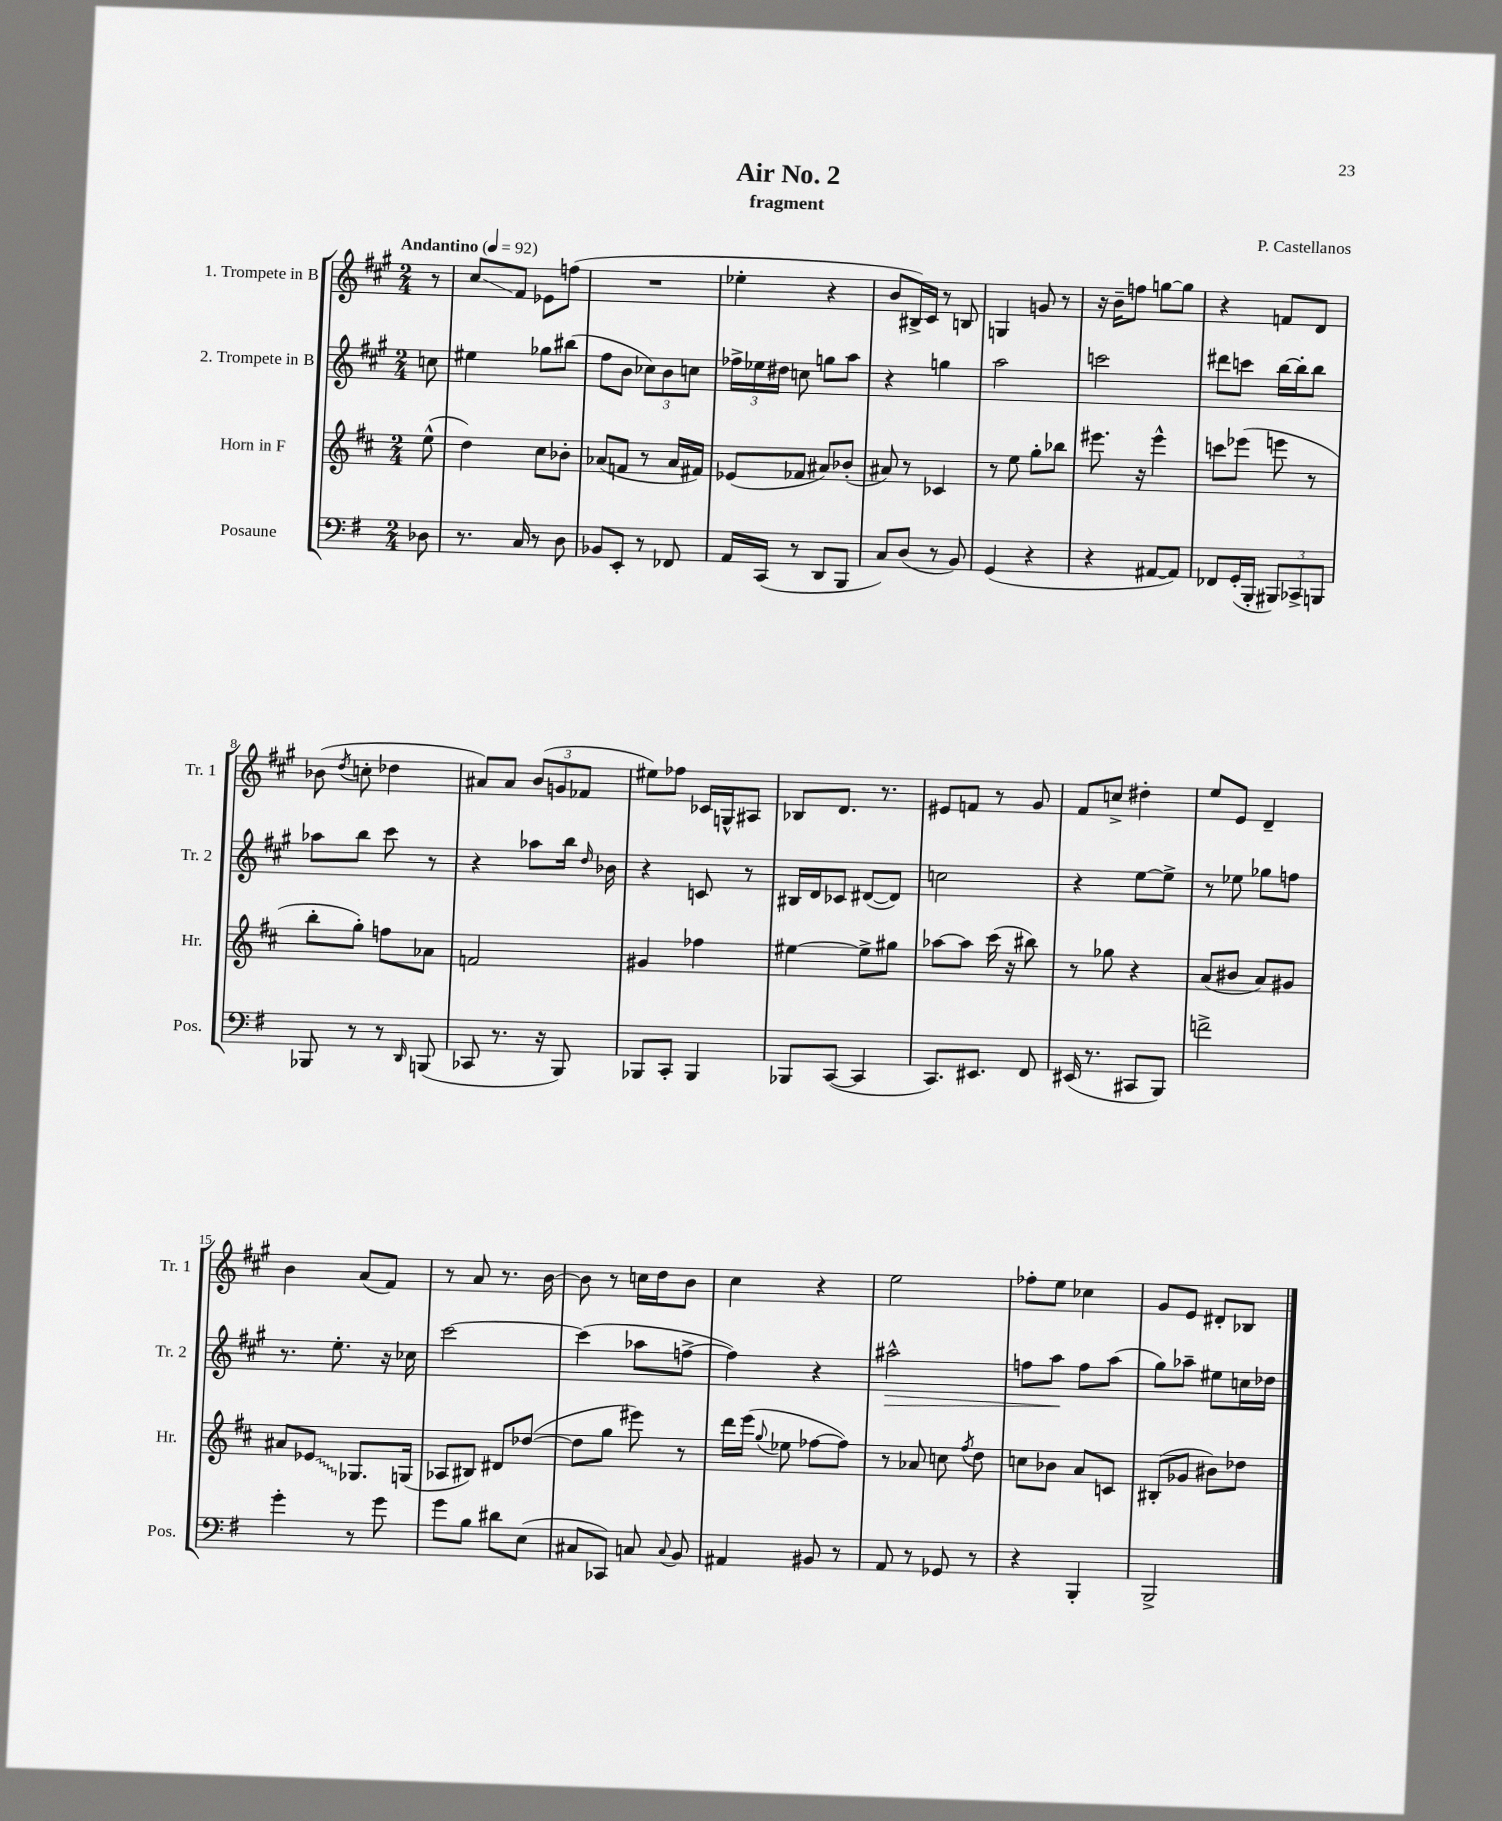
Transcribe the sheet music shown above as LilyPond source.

\header { title = "Air No. 2" composer = "P. Castellanos" subtitle = "fragment" }
<<
\new StaffGroup <<
\new Staff = "s0" \with { instrumentName = "1. Trompete in B" shortInstrumentName = "Tr. 1" } {
    \clef treble \key a \major \numericTimeSignature \time 2/4 \partial 8 \tempo "Andantino" 4 = 92
    \autoBeamOff r8 |
    cis''8[\glissando fis'8] ees'8[ f''8]( |
    R2 |
    ees''4-. r4 |
    b'8[ bis16->) cis'16] r8 b8 |
    g4 g'8 r8 |
    r16 b'16[-- f''8] g''8[~ g''8] |
    r4 f'8[ d'8] |
    bes'8( \acciaccatura { d''8 } c''8-. des''4 |
    ais'8[) ais'8] \tuplet 3/2 { b'8[( g'8 fes'8] } |
    eis''8[) fes''8] ces'16[ g16-^ ais8] |
    bes8[ d'8.] r8. |
    eis'8[ f'8] r8 gis'8 |
    fis'8[ c''8]-> dis''4-. |
    e''8[ e'8] d'4-- |
    b'4 a'8[( fis'8]) |
    r8 a'8 r8. b'16~ |
    b'8 r8 c''16[ d''16 b'8] |
    cis''4 r4 |
    e''2 |
    fes''8[-. e''8] ces''4 |
    gis'8[ e'8] dis'8[-. bes8] \bar "|." |
}
\new Staff = "s1" \with { instrumentName = "2. Trompete in B" shortInstrumentName = "Tr. 2" } {
    \clef treble \key a \major \numericTimeSignature \time 2/4 \partial 8
    \autoBeamOff c''8 |
    eis''4 ges''8[ bis''8]( |
    fis''8[ b'8] \tuplet 3/2 { ces''8[) b'8 c''8] } |
    \tuplet 3/2 { fes''16[-> ees''16 dis''16] } c''8 g''8[ a''8] |
    r4 g''4 |
    a''2 |
    c'''2 |
    dis'''8[ c'''8] b''16[~ b''16-. b''8] |
    aes''8[ b''8] cis'''8 r8 |
    r4 aes''8[ b''16] \grace { d''16 } bes'16 |
    r4 c'8 r8 |
    bis16[ d'16 ces'8] dis'8[~( dis'8]) |
    c''2 |
    r4 e''8[~ e''8]-> |
    r8 ees''8 ges''8[ f''8] |
    r8. e''8.-. r16 ces''16 |
    cis'''2~ |
    cis'''4( aes''8[ f''8]~-> |
    f''4) r4 |
    ais''2-^\> |
    f''8[ a''8]\! f''8[ a''8]( |
    gis''8[) aes''8]-- eis''8[ c''16 des''16] \bar "|." |
}
\new Staff = "s2" \with { instrumentName = "Horn in F" shortInstrumentName = "Hr." } {
    \clef treble \key d \major \numericTimeSignature \time 2/4 \partial 8
    \autoBeamOff e''8-^( |
    d''4) cis''8[ bes'8]-. |
    aes'8[( f'8] r8 aes'16[ fis'16]) |
    ees'8[( fes'8] ais'8[) bes'8]-.( |
    ais'8) r8 ces'4 |
    r8 e''8 g''8[-. bes''8] |
    eis'''8. r16 eis'''4-^ |
    c'''8[ ees'''8]( e'''8 r8 |
    b''8[-. g''8]-.) f''8[ aes'8] |
    f'2 |
    gis'4 fes''4 |
    eis''4~ eis''8[-> gis''8] |
    aes''8[~ aes''8] cis'''16( r16 bis''8) |
    r8 ges''8 r4 |
    a'8[( bis'8] a'8[) gis'8] |
    ais'8[ \once \override Glissando.style = #'zigzag ees'8]\glissando ges8.[ g16]( |
    aes8[ bis8]) dis'8[ des''8]~( |
    des''8[ g''8] eis'''8) r8 |
    d'''16[ e'''16]( \appoggiatura { g''8 } ees''8 fes''8[~ fes''8]) |
    r8 aes'8 c''8 \acciaccatura { fis''8 } d''8 |
    c''8[ bes'8] a'8[ c'8] |
    bis8[-.( ges'8] bis'8[) des''8] \bar "|." |
}
\new Staff = "s3" \with { instrumentName = "Posaune" shortInstrumentName = "Pos." } {
    \clef bass \key g \major \numericTimeSignature \time 2/4 \partial 8
    \autoBeamOff des8 |
    r8. c16 r8 d8 |
    bes,8[ e,8]-. r8 fes,8 |
    a,16[ c,16]( r8 d,8[ b,,8] |
    c8[) d8]( r8 b,8) |
    g,4( r4 |
    r4 ais,8[~ ais,8]) |
    fes,8[ g,16-.( b,,16]-. \tuplet 3/2 { bis,,8[) ces,8-> b,,8] } |
    bes,,8 r8 r8 \grace { d,16 } b,,8( |
    ces,8 r8. r16 b,,8) |
    bes,,8[ c,8]-. bes,,4 |
    bes,,8[ c,8]~( c,4 |
    c,8.[) eis,8.] fis,8 |
    eis,16( r8. cis,8[ b,,8]) |
    f'2-> |
    g'4-. r8 g'8 |
    g'8[ b8] dis'8[ e8]( |
    cis8[ ces,8]) c8 \appoggiatura { c8 } b,8 |
    ais,4 bis,8 r8 |
    a,8 r8 ges,8 r8 |
    r4 b,,4-. |
    b,,2-> \bar "|." |
}
>>
>>
